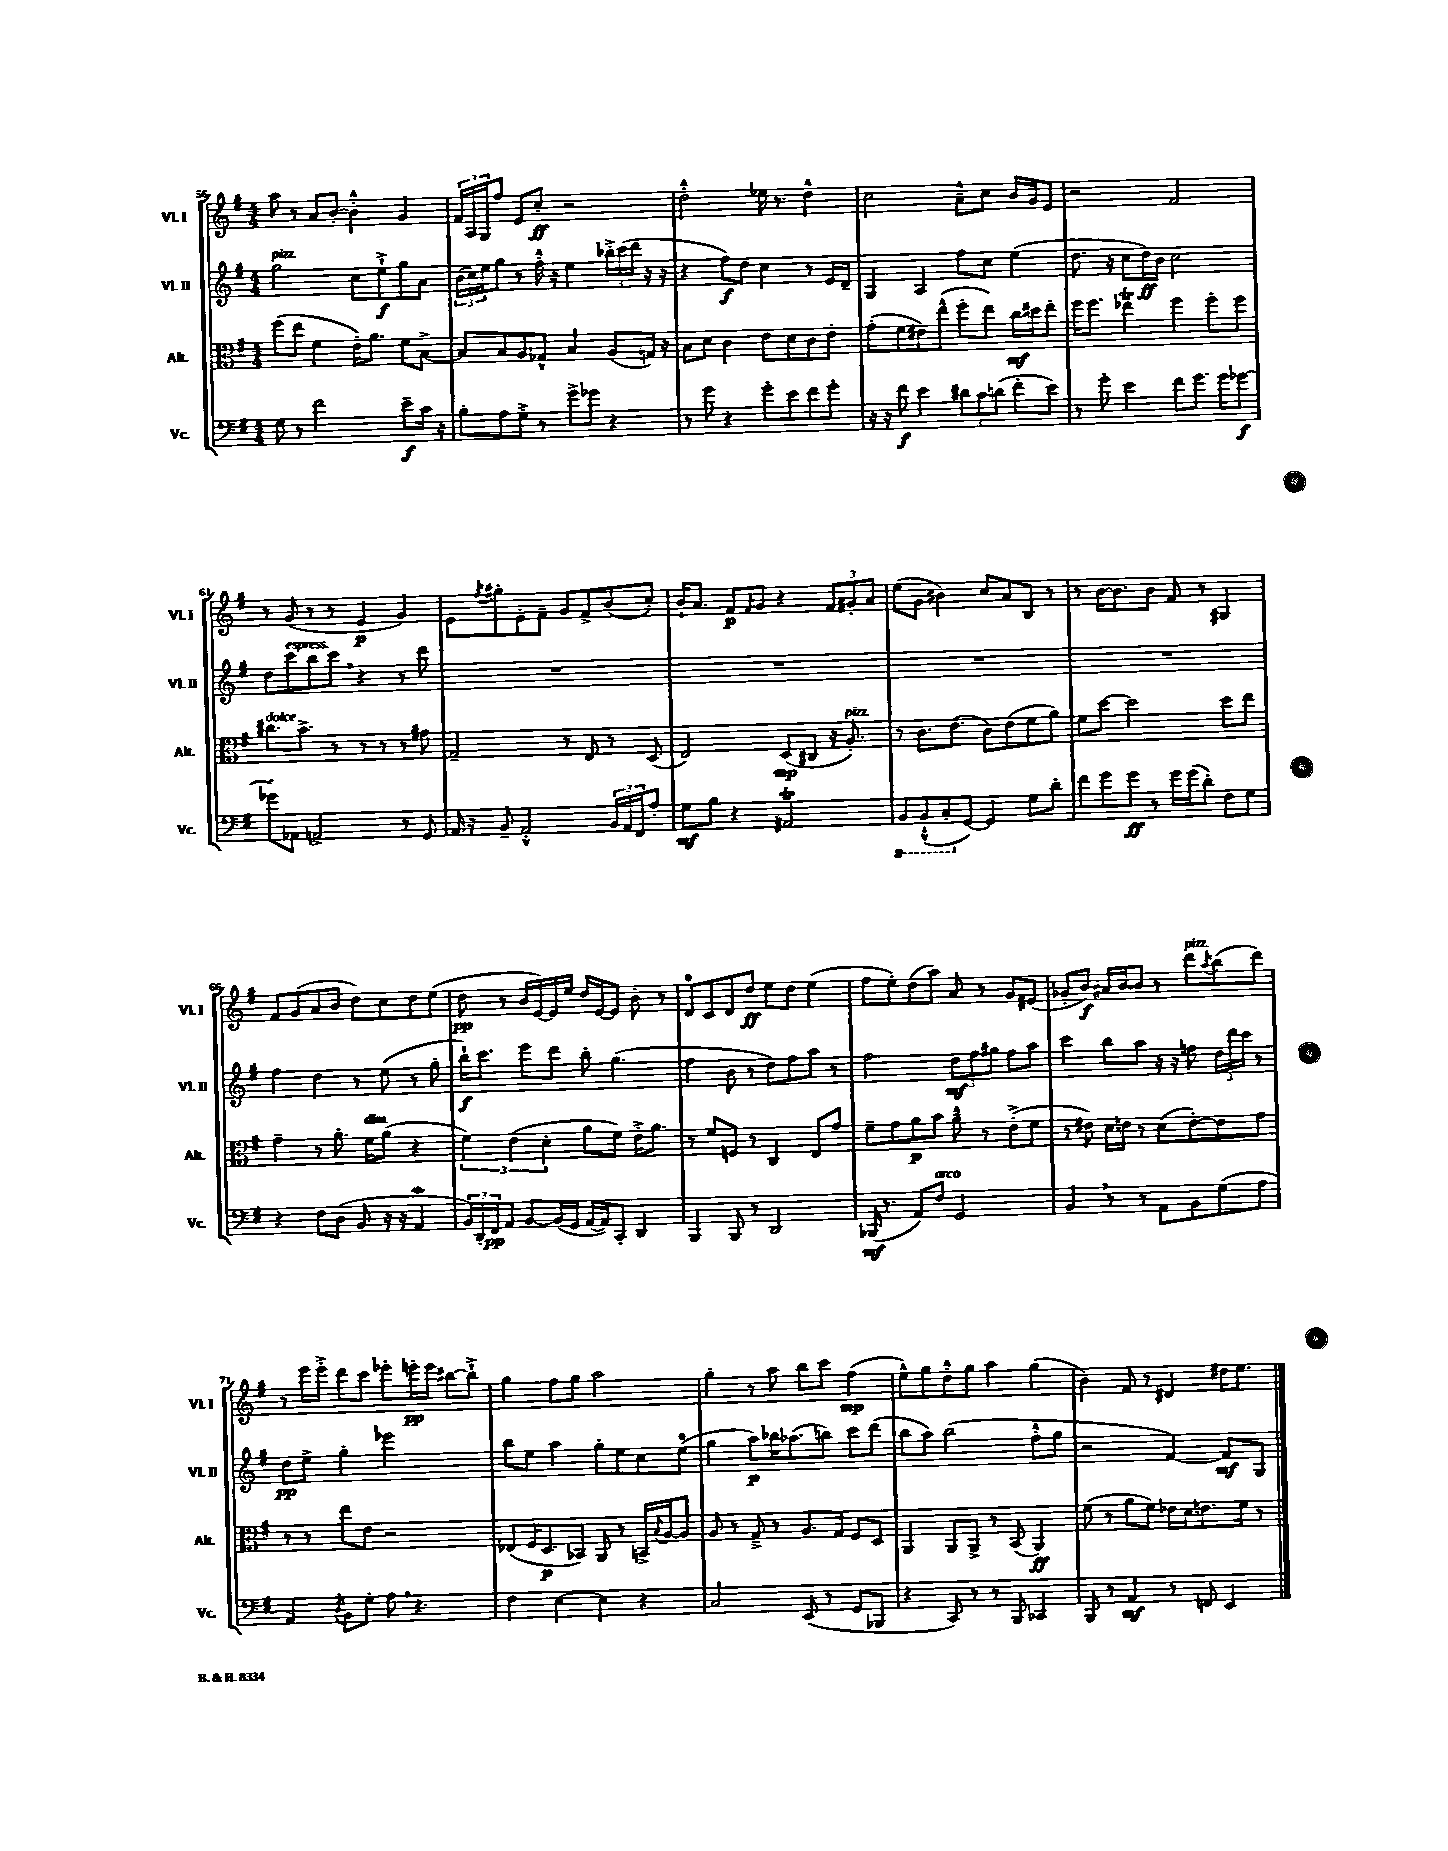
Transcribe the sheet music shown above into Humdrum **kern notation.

**kern	**dynam	**kern	**dynam	**kern	**dynam	**kern	**dynam
*part4	*part4	*part3	*part3	*part2	*part2	*part1	*part1
*staff4	*staff4	*staff3	*staff3	*staff2	*staff2	*staff1	*staff1
*I"Vc.	*	*I"Alt.	*	*I"Vl. II	*	*I"Vl. I	*
*I'Vc.	*	*I'Alt.	*	*I'Vl. II	*	*I'Vl. I	*
*clefF4	*	*clefC3	*	*clefG2	*	*clefG2	*
*k[f#]	*	*k[f#]	*	*k[f#]	*	*k[f#]	*
*M4/4	*	*M4/4	*	*M4/4	*	*M4/4	*
=56	=56	=56	=56	=56	=56	=56	=56
!	!	!	!	!LO:TX:a:i:t=pizz.	!	!	!
8G\	.	(8ff#\L	.	2gg\	.	8aa\	.
8r	.	8ee\J	.	.	.	8r	.
2f#\	.	4f#\	.	.	.	8a/L	.
.	.	.	.	.	.	[8b'/J	.
.	.	16e'\KL)	.	8cc\L	.	4b'^^\]	.
.	.	8.a\J	.	.	.	.	.
.	.	.	.	8ee`^\	f	.	.
8e~\L	f	8f#\L	.	8gg\	.	4g/	.
16c\Jk	.	[8B^\J	.	8a\J	.	.	.
16r	.	.	.	.	.	.	.
=57	=57	=57	=57	=57	=57	=57	=57
8B'\L	.	8B/L]	.	(24b\LL	.	24f#/LL	.
.	.	.	.	24cc\)	.	24A/	.
.	.	.	.	24ee\J	.	24G/J	.
8A\	.	8B/	.	8gg\J	.	8ff#/J	.
8G'^\J	.	8A/	.	8r	.	8e/L	.
8r	.	8G-X^^/J	.	16ff#'^^\	.	8cc'/J	ff
.	.	.	.	16r	.	.	.
8g^\L	.	4B/	.	4ee\	.	2r	.
8g-X\J	.	.	.	.	.	.	.
4r	.	(8A/L	.	24bb-X'^\LL	.	.	.
.	.	.	.	(24ccc\	.	.	.
.	.	.	.	24ddd\JJ	.	.	.
.	.	16Gn/Jk)	.	16r	.	.	.
.	.	16r	.	16r	.	.	.
=58	=58	=58	=58	=58	=58	=58	=58
8r	.	8B\L	.	4r	.	2dd'^^\	.
8g\	.	8d\J	.	.	.	.	.
4r	.	4c\	.	8ff#\L)	f	.	.
.	.	.	.	8dd\J	.	.	.
8g'\L	.	8e\L	.	4cc\	.	16ee-X\	.
.	.	.	.	.	.	8.r	.
8e\	.	8d\	.	.	.	.	.
8f#\	.	8c\	.	8r	.	4dd^^\	.
8g'\J	.	8e'\J	.	16e/LL	.	.	.
.	.	.	.	16d~/JJ	.	.	.
=59	=59	=59	=59	=59	=59	=59	=59
16r	.	(8g'\L	.	4G/	.	2cc\	.
16r	.	.	.	.	.	.	.
8f#\	f	8f#\	.	.	.	.	.
4e\	.	8e#X\)	.	4A/	.	.	.
.	.	(8ee^^\J	.	.	.	.	.
12d#X\L	.	8ff#'\L	.	8ff#\L	.	8a~^^\L	.
12c\	.	.	.	.	.	.	.
.	.	8ee\J)	.	8cc\J	.	8cc\J	.
(12dn\J	.	.	.	.	.	.	.
8f#'\L	.	16cc\LL	mf	(4ee\	.	16b/LL	.
.	.	16dd#X\J	.	.	.	16g/J	.
8e\J)	.	8ee'\J	.	.	.	8e/J	.
=60	=60	=60	=60	=60	=60	=60	=60
8r	.	16ff#\KL	.	8.dd\	.	2r	.
.	.	8.ff#\J	.	.	.	.	.
8g'\	.	.	.	.	.	.	.
.	.	.	.	16r	.	.	.
4e\	.	4ee-XT\	.	8cc\L	.	.	.
.	.	.	.	16dd\L)	ff	.	.
.	.	.	.	16b\JJ	.	.	.
8f#\L	.	4ff#\	.	2cc\	.	2f#/	.
8.g\J	.	.	.	.	.	.	.
.	.	8ff#'\L	.	.	.	.	.
16g\KL	.	.	.	.	.	.	.
[8g-X\J	f	8ff#\J	.	.	.	.	.
!!LO:LB:g=z
=61	=61	=61	=61	=61	=61	=61	=61
!	!	!LO:TX:a:i:t=dolce	!	!	!	!	!
8g-X'\L]	.	8.cc#X\L	.	8dd\L	.	8r	.
!	!	!	!	!LO:TX:a:i:t=espress.	!	!	!
8AA-X\J	.	.	.	8ccc\	.	(8g/	.
.	.	8.b^\J	.	.	.	.	.
2AAn^/	.	.	.	8bb\	.	8r	.
.	.	8r	.	8ccc,\J	.	8r	.
.	.	8r	.	4r	.	4e/	p
.	.	8r	.	.	.	.	.
8r	.	8r	.	8r	.	4g/)	.
8GG/	.	8g#X\	.	8ddd\	.	.	.
=62	=62	=62	=62	=62	=62	=62	=62
16AA/	.	2G~/	.	1r	.	8e\L	.
16r	.	.	.	.	.	.	.
.	.	.	.	.	.	8qff#/	.
8BB~/	.	.	.	.	.	8gg#X'\	.
2AA'^^/	.	.	.	.	.	8e'\	.
.	.	.	.	.	.	8f#~\J	.
.	.	8r	.	.	.	8g/L	.
.	.	8E/	.	.	.	8f#^/	.
24BB/LL	.	8r	.	.	.	(8b/	.
24AA/	.	.	.	.	.	.	.
24FF#/J	.	.	.	.	.	.	.
8A'/J	.	(8D/	.	.	.	8cc'/J)	.
=63	=63	=63	=63	=63	=63	=63	=63
8G\L	mf	2E/)	.	1r	.	16b`/KL	.
.	.	.	.	.	.	8.a/J	.
8B\J	.	.	.	.	.	.	.
4r	.	.	.	.	.	8f#/L	p
.	.	.	.	.	.	16qqf#/	.
.	.	.	.	.	.	8g/J	.
2AA#Xt/	.	(8D/L	mp	.	.	4r	.
.	.	8C#X/J	.	.	.	.	.
.	.	16r	.	.	.	12f#/L	.
!	!	!LO:TX:a:i:t=pizz.	!	!	!	!	!
.	.	8.A'/)	.	.	.	.	.
.	.	.	.	.	.	12g#X'/	.
.	.	.	.	.	.	12a/J	.
=64	=64	=64	=64	=64	=64	=64	=64
*8ba	*	*	*	*	*	*	*
8BBB/L	.	8r	.	1r	.	(8ee\L	.
(8BBB`^^/	.	8.c\L	.	.	.	8g\J	.
8CC'/	.	.	.	.	.	4b#X\)	.
.	.	(8.e\J	.	.	.	.	.
*X8ba	*	*	*	*	*	*	*
[8GG/J)	.	.	.	.	.	.	.
4GG/]	.	8c\L)	.	.	.	8cc/L	.
.	.	(8e\	.	.	.	8a/	.
8G\L	.	8f#\	.	.	.	8B/J	.
8d'\J	.	8a\J)	.	.	.	8r	.
=65	=65	=65	=65	=65	=65	=65	=65
8f#\L	.	8f#\L	.	1r	.	8r	.
8g\	.	[8dd\J	.	.	.	[16b\KL	.
.	.	.	.	.	.	8.b\]	.
8g\J	ff	2dd\]	.	.	.	.	.
8r	.	.	.	.	.	8b\J	.
16g\LL	.	.	.	.	.	8f#/	.
(16g\J	.	.	.	.	.	.	.
8d'\J)	.	.	.	.	.	8r	.
8F#\L	.	8dd\L	.	.	.	4G#X/	.
8G\J	.	8ee\J	.	.	.	.	.
!!LO:LB:g=z
=66	=66	=66	=66	=66	=66	=66	=66
4r	.	4g~\	.	4ff#\	.	8f#/L	.
.	.	.	.	.	.	(8g/	.
8F#\L	.	8r	.	4dd\	.	8a/	.
(8D\J	.	8.a'\	.	.	.	8b/J	.
8BB/	.	.	.	8r	.	8dd\L)	.
!	!	!LO:TX:a:i:t=dim.	!	!	!	!	!
.	.	16f#\KL	.	.	.	.	.
16r	.	(8a\J	.	(8ee\	.	8cc\	.
16r	.	.	.	.	.	.	.
4AAW/	.	4r	.	8r	.	8dd\	.
.	.	.	.	8gg'\	.	(8ee\J	.
=67	=67	=67	=67	=67	=67	=67	=67
24BB/LL)	.	6f#\)	.	16bb`\KL)	f	8dd\	pp
24DD'/	.	.	.	.	.	.	.
.	.	.	.	8.ccc\J	.	.	.
24FF#/J	pp	.	.	.	.	.	.
8AA/J	.	.	.	.	.	8r	.
.	.	(6e\	.	.	.	.	.
[8BB/L	.	.	.	8eee\L	.	16b/LL	.
.	.	.	.	.	.	[16e/)	.
.	.	6d'\	.	.	.	.	.
(16BB/L]	.	.	.	8ddd\J	.	16e/]	.
16GG/JJ	.	.	.	.	.	16ee/JJ	.
[16AA/LL	.	8a\L	.	8bb'\	.	16dd/LL	.
16AA/J])	.	.	.	.	.	[16e/J	.
8CC'/J	.	8f#\J)	.	(4.gg\	.	8e/J]	.
4DD/	.	16e'^\KL	.	.	.	8b'\	.
.	.	8.a\J	.	.	.	.	.
.	.	.	.	.	.	8r	.
=68	=68	=68	=68	=68	=68	=68	=68
4BBB/	.	8r	.	4ff#\	.	8d/L	.
.	.	8f#/L	.	.	.	8c/	.
8BBB/	.	8Fn/J	.	8b\	.	8d/	.
8r	.	8r	.	8r	.	8dd/J	ff
2DD/	.	4C/	.	8dd\L)	.	8ee\L	.
.	.	.	.	8ff#\	.	8dd\J	.
.	.	8E/L	.	8aa\J	.	(4ee\	.
.	.	8g/J	.	8r	.	.	.
=69	=69	=69	=69	=69	=69	=69	=69
(16BBB-X/	mf	8f#~\L	.	2ff#\	.	8ff#\L	.
8.r	.	.	.	.	.	.	.
.	.	8g\	.	.	.	8ee'\)	.
8AA/L)	.	8a\	p	.	.	(8dd\	.
!LO:TX:a:i:t=arco	!	!	!	!	!	!	!
8F#/J	.	8b\J	.	.	.	8aa\J)	.
2GG/	.	8a~^^\	.	12dd\L	mf	8a/	.
.	.	.	.	12ff#\	.	.	.
.	.	8r	.	.	.	8r	.
.	.	.	.	12gg#X\J	.	.	.
.	.	(8e'^\L	.	8ff#\L	.	8g/L	.
.	.	8f#\J	.	8aa\J	.	(8e#X/J	.
=70	=70	=70	=70	=70	=70	=70	=70
4BB,/	.	8r	.	4ccc\	.	8g-X'/L	.
.	.	8e#X\)	.	.	.	8b/J)	f
8r	.	16d\LL	.	8bb\L	.	16a#X/LL	.
.	.	16en\JJ	.	.	.	[16b/J	.
8r	.	8r	.	8aa\J	.	8b/J]	.
8AA\L	.	(8d\L	.	16r	.	8r	.
.	.	.	.	16r	.	.	.
!	!	!	!	!	!	!LO:TX:a:i:t=pizz.	!
8BB\	.	[8e'\)	.	8ffn\	.	8ddd\L	.
.	.	.	.	.	.	8qaa/	.
(8G\	.	8e\]	.	24dd\LL	.	(8bb\	.
.	.	.	.	24ddd\	.	.	.
.	.	.	.	24ccc\JJ	.	.	.
8A\J	.	8g\J	.	8r	.	8ddd\J)	.
!!LO:LB:g=z
=71	=71	=71	=71	=71	=71	=71	=71
4AA/)	.	8r	.	8dd\L	pp	8r	.
.	.	8r	.	8ee^\J	.	16eee\LL	.
.	.	.	.	.	.	16eee'^\JJ	.
8qD/	.	.	.	.	.	.	.
8BB\L	.	8ee\L	.	4gg'\	.	8ddd\L	.
8G'\J	.	8e\J	.	.	.	8ccc\J	.
8A,\	.	2r	.	2eee-X\	.	8eee-X'\L	.
4.r	.	.	.	.	.	16eeen'\L	pp
.	.	.	.	.	.	16eee\JJ	.
.	.	.	.	.	.	[8bb#X\L	.
.	.	.	.	.	.	8bb#`^\J]	.
=72	=72	=72	=72	=72	=72	=72	=72
4F#\	.	(8E-X/L	.	8bb\L	.	4gg\	.
.	.	16F#/K	.	8ee\J	.	.	.
.	.	8.D/	p	.	.	.	.
[4E\	.	.	.	4aa\	.	8ff#\L	.
.	.	8BB-X/J)	.	.	.	8gg\J	.
4E\]	.	8AA/	.	8gg'\L	.	2aa\	.
.	.	8r	.	8ee\	.	.	.
4r	.	16BBn^/LL	.	8cc\	.	.	.
.	.	8qqB/	.	.	.	.	.
.	.	[16A/J	.	.	.	.	.
.	.	8A/J]	.	(8ee\J	.	.	.
=73	=73	=73	=73	=73	=73	=73	=73
2C/	.	8A/	.	4gg\	.	4gg'\	.
.	.	8r	.	.	.	.	.
.	.	8G~^/	.	8aa\L)	p	8r	.
.	.	8r	.	16bb-X\K	.	8aa\	.
.	.	.	.	(8.aa-X\	.	.	.
(8EE/	.	8.A/L	.	.	.	8bb\L	.
8r	.	.	.	8bbn\J)	.	8ccc\J	.
.	.	16G/Jk	.	.	.	.	.
8GG/L	.	8F#/L	.	8ccc\L	.	(4ff#\	mp
8BBB-X/J	.	8D/J	.	(8ddd\J	.	.	.
=74	=74	=74	=74	=74	=74	=74	=74
4r	.	4AA/	.	8bb\L	.	8ee^^\L)	.
.	.	.	.	8aa\J)	.	8gg\	.
8CC/)	.	8AA/L	.	(2bb\	.	8dd'^^\	.
8r	.	8AA^/J	.	.	.	8gg\J	.
8r	.	8r	.	.	.	4aa\	.
8BBB/	.	(8BB/	.	.	.	.	.
4CC-X/	.	4AA/)	ff	8ff#'^^\L	.	(4gg\	.
.	.	.	.	8gg\J	.	.	.
=75	=75	=75	=75	=75	=75	=75	=75
8BBB/	.	(8f#\	.	2r	.	4b\)	.
8r	.	8r	.	.	.	.	.
4AA/	mf	8a\L	.	.	.	8f#/	.
.	.	8f#\J)	.	.	.	8r	.
8r	.	16e-X\LL	.	[4f#/)	.	4d#X/	.
.	.	16d\J	.	.	.	.	.
8FFn/	.	8.en\	.	.	.	.	.
4EE/	.	.	.	8f#/L]	mf	16dd#X\KL	.
.	.	16f#\Jk	.	.	.	8.ee\J	.
.	.	8r	.	8G/J	.	.	.
==	==	==	==	==	==	==	==
*-	*-	*-	*-	*-	*-	*-	*-
